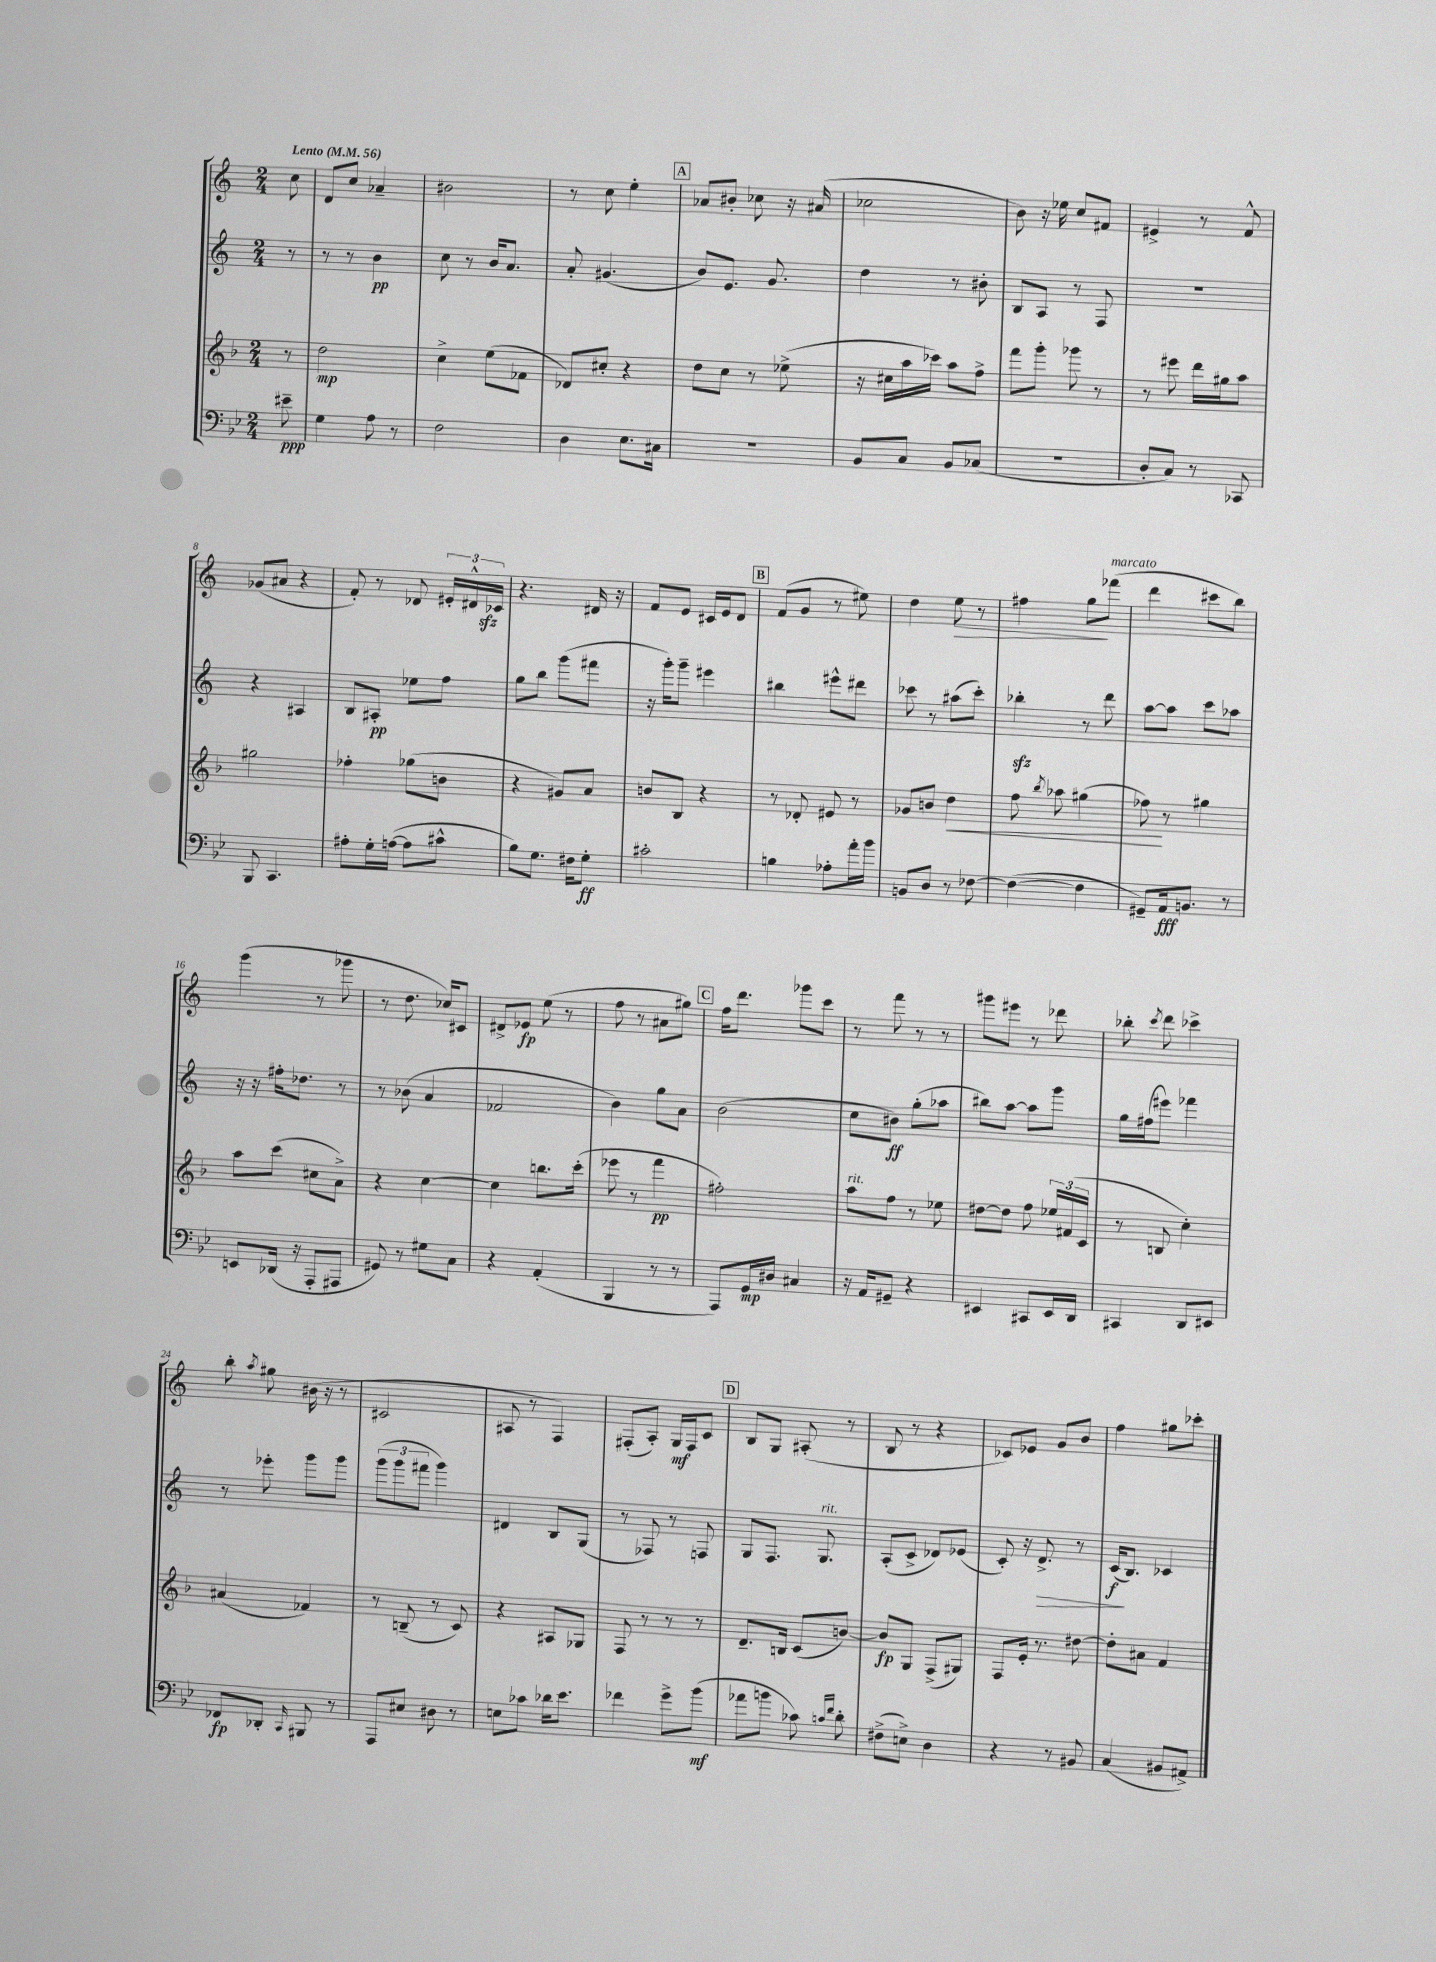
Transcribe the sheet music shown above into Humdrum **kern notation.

**kern	**kern	**kern	**kern
*staff4	*staff3	*staff2	*staff1
*clefF4	*clefG2	*clefG2	*clefG2
*k[b-e-]	*k[b-]	*k[]	*k[]
*M2/4	*M2/4	*M2/4	*M2/4
*MM56	*MM56	*MM56	*MM56
8e#~\	8r	8r	8cc\
=	=	=	=
4G\	2dd\	8r	8d/L
.	.	8r	8cc/J
8A\	.	4b\	4a-~/
8r	.	.	.
=	=	=	=
2F\	4cc^\	8cc\	2b#\
.	.	8r	.
.	(8ee\L	16b/LK	.
.	.	8.a/J	.
.	8f-\J	.	.
=	=	=	=
4D\	8d-/L)	8a'/	8r
.	8cc#'/J	(4.g#/	8cc\
8.E-\L	4r	.	4ee'\
16C#\Jk	.	.	.
=	=	=	=
2r	8dd\L	8b/L)	8a-/L
.	8cc\J	8.e/J	8b#'/J
.	8r	.	8cc-\
.	.	8.g/	.
.	(8ee-^\	.	16r
.	.	.	(16a#/
=	=	=	=
8BB-/L	16r	4dd\	2cc-\
.	16cc#\LL	.	.
8C/J	16aa\	.	.
.	16ccc-\JJ)	.	.
8BB-/L	8aa\L	8r	.
(8C-/J	8ff^\J	8b#'\	.
=	=	=	=
2r	8fff\L	8B/L	8b\)
.	8ggg'\J	8A/J	16r
.	.	.	16ee-\
.	8ggg-\	8r	8cc/L
.	8r	8F/	8f#/J
=	=	=	=
8D'/L	8r	2r	4e#^/
8C/J)	8eee#\	.	.
8r	16ddd\LL	.	8r
.	16gg#\J	.	.
8CC-/	8aa\J	.	8f^^/
=	=	=	=
8BBB-/	2gg#\	4r	(8g-/L
4.CC/	.	.	8a#/J
.	.	4A#/	4r
=	=	=	=
8A#'\L	4ff-'\	8B/L	8f'/)
16G'\L	.	8A#'/J	8r
([16A\JJ	.	.	.
8A\]L	(8gg-\L	8ee-\L	8d-/
8c#^^\J	8b\J	8ff\J	24e#'/LL
.	.	.	24d#^^/
.	.	.	24c-/JJ
=	=	=	=
8B-\L)	4r	8gg\L	4.r
8.G\J	.	8bb\J	.
.	8g#/L)	(8ggg\L	.
16F#\LK	.	.	.
8G'\J	8a/J	8fff#\J	16d#/
.	.	.	16r
=	=	=	=
2c#'\	8b/L	16r	8f/L
.	.	16ggg'\LK)	.
.	8B-/J	8ggg~\J	8e/J
.	4r	4eee#\	16c#/LL
.	.	.	16e/J
.	.	.	8d/J
=	=	=	=
4B\	8r	4bb#\	(8f/L
.	8d-'/	.	8g/J
8A-'\L	8e#/	8eee#^^\L	8r
16a'\L	8r	8ddd#\J	8ee#\)
16b-\JJ	.	.	.
=	=	=	=
8BB/L	8g-/L	8ccc-\	4dd\
8D/J	8b/J	8r	.
8r	4dd\	(8aa#\L	8ee\
[8F-\	.	8ccc-'\J)	8r
=	=	=	=
(4F-\_	8ff\	4bb-'\	4ff#\
.	8qbb-/	.	.
.	8aa-\	.	.
4F-\]	(4gg#\	8r	8gg\L
.	.	8ddd\	(8fff-\J
=	=	=	=
8GG#~/L)	8ff-\)	[8aa\L	4ddd\
16AA/k	8r	8aa\]J	.
8.BB/J	.	.	.
.	4gg#\	8ccc\L	8ccc#\L
8r	.	8aa-\J	8bb\J)
=	=	=	=
8EE/L	8aa\L	16r	(4ggg\
.	.	16r	.
(16DD-/Jk	(8ccc\J	16ff#'\LK	.
16r	.	8.dd-\J	.
8AAA'/L	8cc#\L	.	8r
8AAA#/J	8a^\J)	8r	8ggg-\
=	=	=	=
8GG#/)	4r	8r	8r
8r	.	(8b-\	8.dd\
8G#\L	[4cc\	4a/	.
.	.	.	16cc-/LK)
8C\J	.	.	8c#/J
=	=	=	=
4r	4cc\]	2f-/	8d#^/L
.	.	.	8e-/J
(4AA'/	8.bb\L	.	(8ee\
.	.	.	8r
.	(16ccc'\Jk	.	.
=	=	=	=
4BBB-/	8eee-\	4b\)	8ff\
.	8r	.	8r
8r	4fff\	8gg\L	8a#\L
8r	.	8a\J	8gg#\J)
=	=	=	=
8AAA/L)	2ff#'\)	(2b\	16ff\LK
.	.	.	8.ddd\J
16GG/L	.	.	.
16D#/JJ	.	.	.
4C#/	.	.	8ggg-\L
.	.	.	8ccc\J
=	=	=	=
16r	8aa\L	8cc\L	8r
16AA/LK	.	.	.
8GG#~/J	8ff\J	8b#\J)	8fff\
4r	8r	(8gg'\L	8r
.	8ee-\	8aa-\J	8r
=	=	=	=
4EE#/	[8dd#\L	8bb#\L)	8ggg#\L
.	8dd#\]J	[8aa\J	8eee#\J
8CC#/L	8ff\	8aa\]L	8r
16EE#/L	24ee-/LL	8ggg\J	8ddd-\
.	(24f#/	.	.
16DD/JJ	.	.	.
.	24c/JJ	.	.
=	=	=	=
4CC#/	8r	16gg\LL	8bb-'\
.	.	(16ff#\J	.
.	.	.	8qccc/
.	8B/	8eee#\J)	8ddd\
8DD/L	4cc'\)	4fff-\	4ccc-^\
8EE#/J	.	.	.
=	=	=	=
8FF-/L	(4a#/	8r	8bb'\
.	.	.	8qaa/
8DD-'/J	.	8eee-'\	8gg#\
16qqCC/	.	.	.
8BBB#/	4f-/)	8ggg\L	(16b#\
.	.	.	16r
8r	.	8ggg\J	8r
=	=	=	=
8AAA/L	8r	(12ggg\L	2c#/
.	.	12ggg\	.
8E#/J	(8B~/	.	.
.	.	12fff#\J	.
8D#\	8r	4ggg\)	.
8r	8c/)	.	.
=	=	=	=
8E\L	4r	4d#/	8A#/
8c-\J	.	.	8r
16d-\LK	8A#/L	8B/L	4F/)
8.e-\J	.	.	.
.	8G-/J	(8G/J	.
=	=	=	=
4f-\	8F/	8r	(8F#'/L
.	8r	8F-/)	8A'/J)
8g^\L	8r	8r	16G/LL
.	.	.	16F#/J
(8b-\J	8r	8F/	8c/J
=	=	=	=
8a-\L	8.d~/L	8G/L	8B/L
8b\J	.	8.F/J	8G/J
.	16B/Jk	.	.
8c-\)	(8c/L	.	(8A#'/
.	.	8.G/	.
16qqc/LL	.	.	.
16qqf/JJ	.	.	.
8d'\	[8b/J)	.	8r
=	=	=	=
(8F#^\L	8b/]L	(8A'/L	8B/
8E^\J)	8G/J	8c^/J	8r
4D\	(8F^/L	8d-/L)	4r
.	8G#/J)	(8e-/J	.
=	=	=	=
4r	8F/L	8c'/)	8c-/L)
.	16e'/Jk	16r	8e-/J
.	8.r	8.d^/	.
8r	.	.	8g/L
8BB#/	[8dd#\	8r	8b/J
=	=	=	=
(4C/	8dd#'\]L	(16c/LK	4ff\
.	.	8.B/J)	.
.	8a#\J	.	.
8BB#/L	4f/	4c-/	8gg#\L
8AA#^/J)	.	.	8ccc-'\J
==	==	==	==
*-	*-	*-	*-
